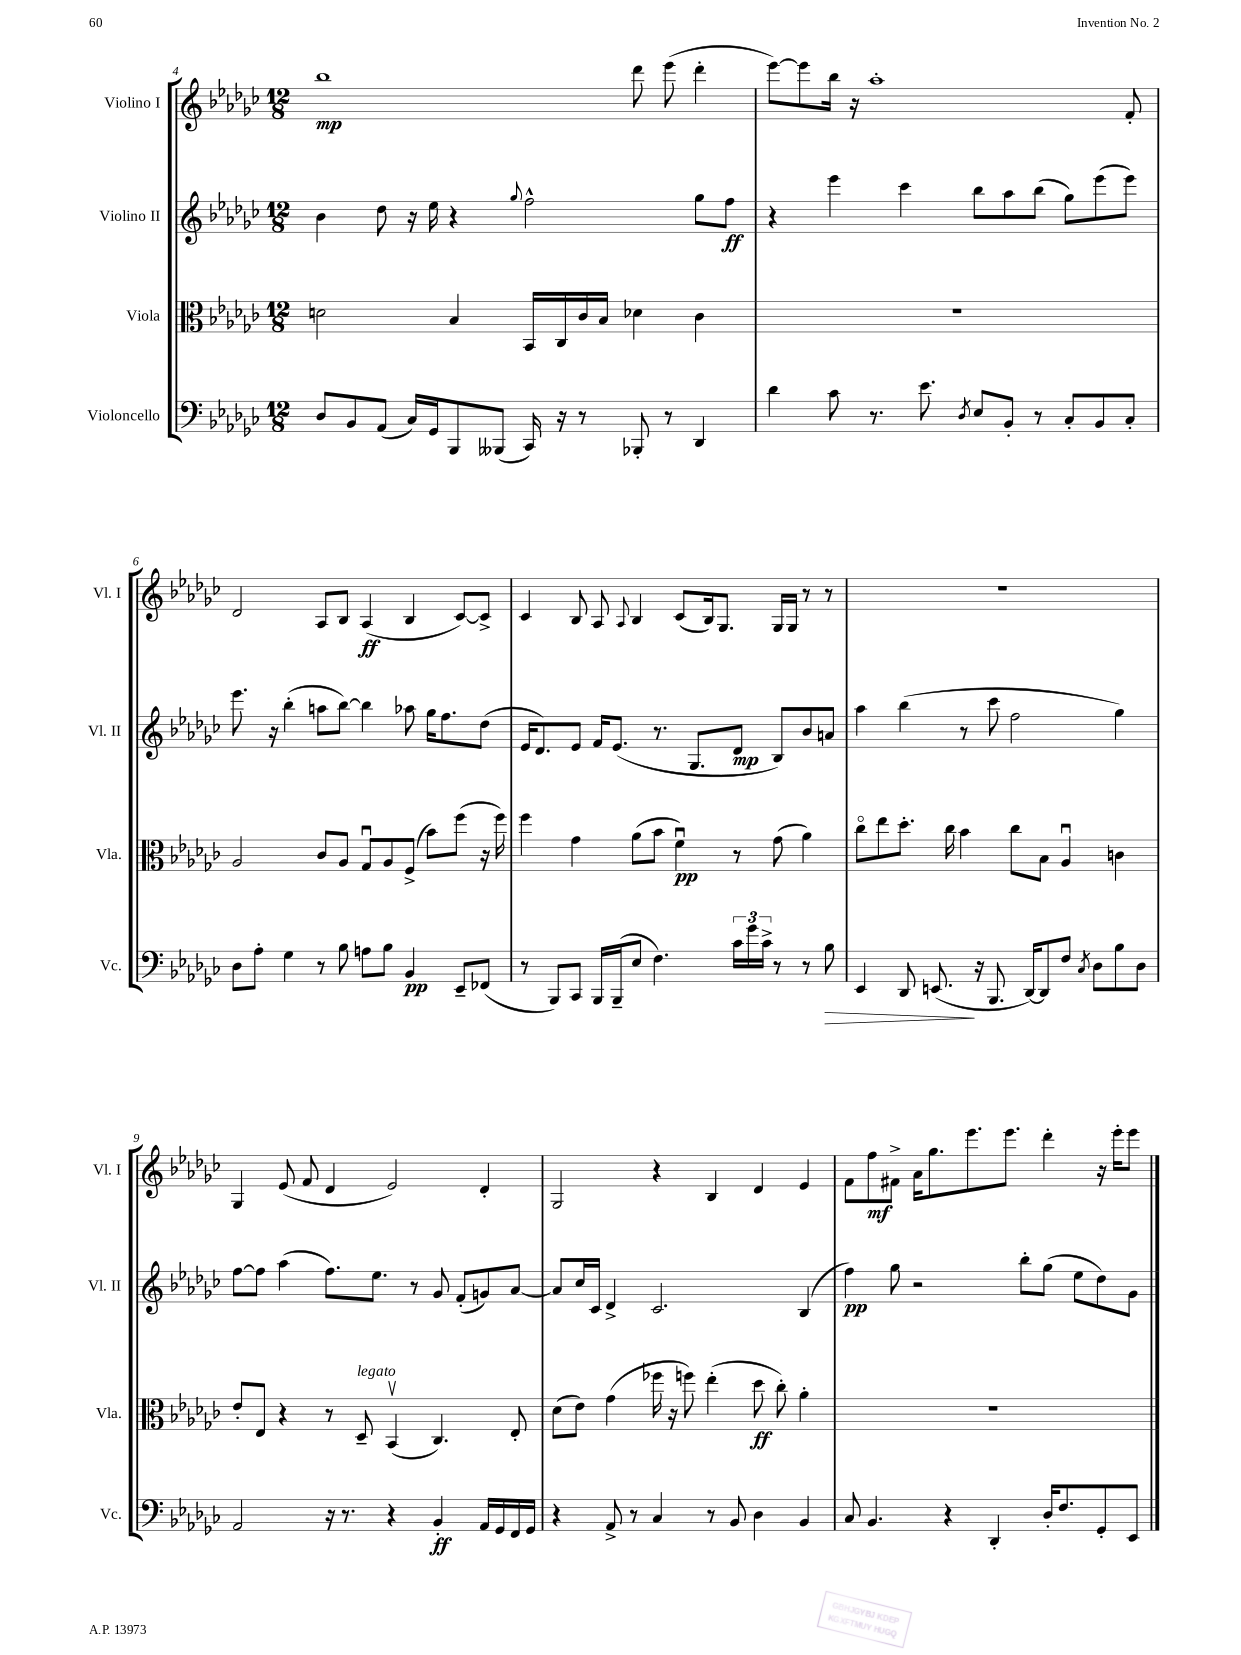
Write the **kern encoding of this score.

**kern	**kern	**kern	**kern
*staff4	*staff3	*staff2	*staff1
*clefF4	*clefC3	*clefG2	*clefG2
*k[b-e-a-d-g-c-]	*k[b-e-a-d-g-c-]	*k[b-e-a-d-g-c-]	*k[b-e-a-d-g-c-]
*M12/8	*M12/8	*M12/8	*M12/8
8D-	2d	4b-	1bb-
8BB-	.	.	.
(8AA-	.	8dd-	.
16C-)	.	16r	.
16GG-	.	16ee-	.
8BBB-	4B-	4r	.
(8BBB--	.	.	.
.	.	8qqgg-	.
16CC-)	16BB-	2ff^^	.
16r	16C-	.	.
8r	16c-	.	.
.	16B-	.	.
8BBB-'	4d-	.	8ddd-
8r	.	.	(8eee-
4DD-	4c-	8gg-	4ddd-'
.	.	8ff	.
=	=	=	=
4d-	1.r	4r	[8eee-)
.	.	.	8eee-]
8c-	.	4eee-	16bb-
.	.	.	16r
8.r	.	.	1aa-'
.	.	4ccc-	.
8.e-	.	.	.
8qD-	.	.	.
8E-	.	8bb-	.
8BB-'	.	8aa-	.
8r	.	(8bb-	.
8C-'	.	8gg-)	.
8BB-	.	(8eee-	.
8C-'	.	8eee-)	8f'
=	=	=	=
8D-	2A-	8.eee-	2d-
8A-'	.	.	.
.	.	16r	.
4G-	.	(4bb-'	.
8r	8c-	8aa	8A-
8B-	8A-	[8bb-)	8B-
8A	8G-u	4bb-]	(4A-
8B-	8A-	.	.
4BB-	(8F^	8aa-	4B-
.	8b-)	16gg-	.
.	.	8.ff	.
8EE-~	(8ff	.	[8c-)
(8FF-	16r	(8dd-	8c-^]
.	16ff)	.	.
=	=	=	=
8r	4ff	16e-	4c-
.	.	8.d-)	.
8BBB-)	.	.	.
8CC-	4g-	8e-	8B-
16BBB-	.	16f	8A-
(16BBB-~	.	(8.e-	.
.	.	.	8qqA-
8E-	(8a-	.	4B-
4.F)	8b-	8.r	.
.	4fu)	.	(8c-
.	.	8.G-	.
.	.	.	16B-)
.	.	.	8.G-
24c-	8r	8d-	.
24g-	.	.	.
24c-^	.	.	.
8r	(8g-	8B-)	16G-
.	.	.	16G-
8r	4a-)	8b-	8r
8B-	.	8a	8r
=	=	=	=
4EE-	8cc-o	4aa-	1.r
.	8ee-	.	.
8DD-	8.dd-'	(4bb-	.
(8.EE	.	.	.
.	16cc-	.	.
.	4b-	8r	.
16r	.	.	.
8.BBB-	.	8ccc-	.
.	8cc-	2ff	.
[16DD-)	.	.	.
8DD-]	8B-	.	.
8F	4A-u	.	.
8qC-	.	.	.
8D-	.	.	.
8B-	4c	4gg-)	.
8D-	.	.	.
=	=	=	=
2AA-	8e-'	[8ff	4G-
.	8E-	8ff]	.
.	4r	(4aa-	(8e-
.	.	.	8f
16r	8r	8.ff)	4d-
8.r	.	.	.
.	8D-~	.	.
.	.	8.ee-	.
4r	(4BB-v	.	2e-)
.	.	8r	.
4BB-'	4.C-)	8g-	.
.	.	(8f'	.
16AA-	.	8g)	4d-'
16GG-	.	.	.
16FF	8E-'	[8a-	.
16GG-	.	.	.
=	=	=	=
4r	(8d-	8a-]	2G-
.	8e-)	16cc-	.
.	.	16c-	.
8AA-^	(4g-	4d-^	.
8r	.	.	.
4C-	16ff-	2.c-	4r
.	16r	.	.
.	8ff)	.	.
8r	(4ee-'	.	4B-
8BB-	.	.	.
4D-	8dd-	.	4d-
.	8cc-')	.	.
4BB-	4a-'	(4B-	4e-
=	=	=	=
8C-	1.r	4ff)	8f
4.BB-	.	.	8ff
.	.	8gg-	8f#^
.	.	2r	16a-
.	.	.	8.gg-
4r	.	.	.
.	.	.	8.eee-
4DD-'	.	.	.
.	.	.	8.eee-
.	.	8bb-'	.
16D-'	.	(8gg-	4ddd-'
8.F	.	.	.
.	.	8ee-	.
8GG-'	.	8dd-)	16r
.	.	.	16eee-'
8EE-	.	8g-	8eee-
==	==	==	==
*-	*-	*-	*-
